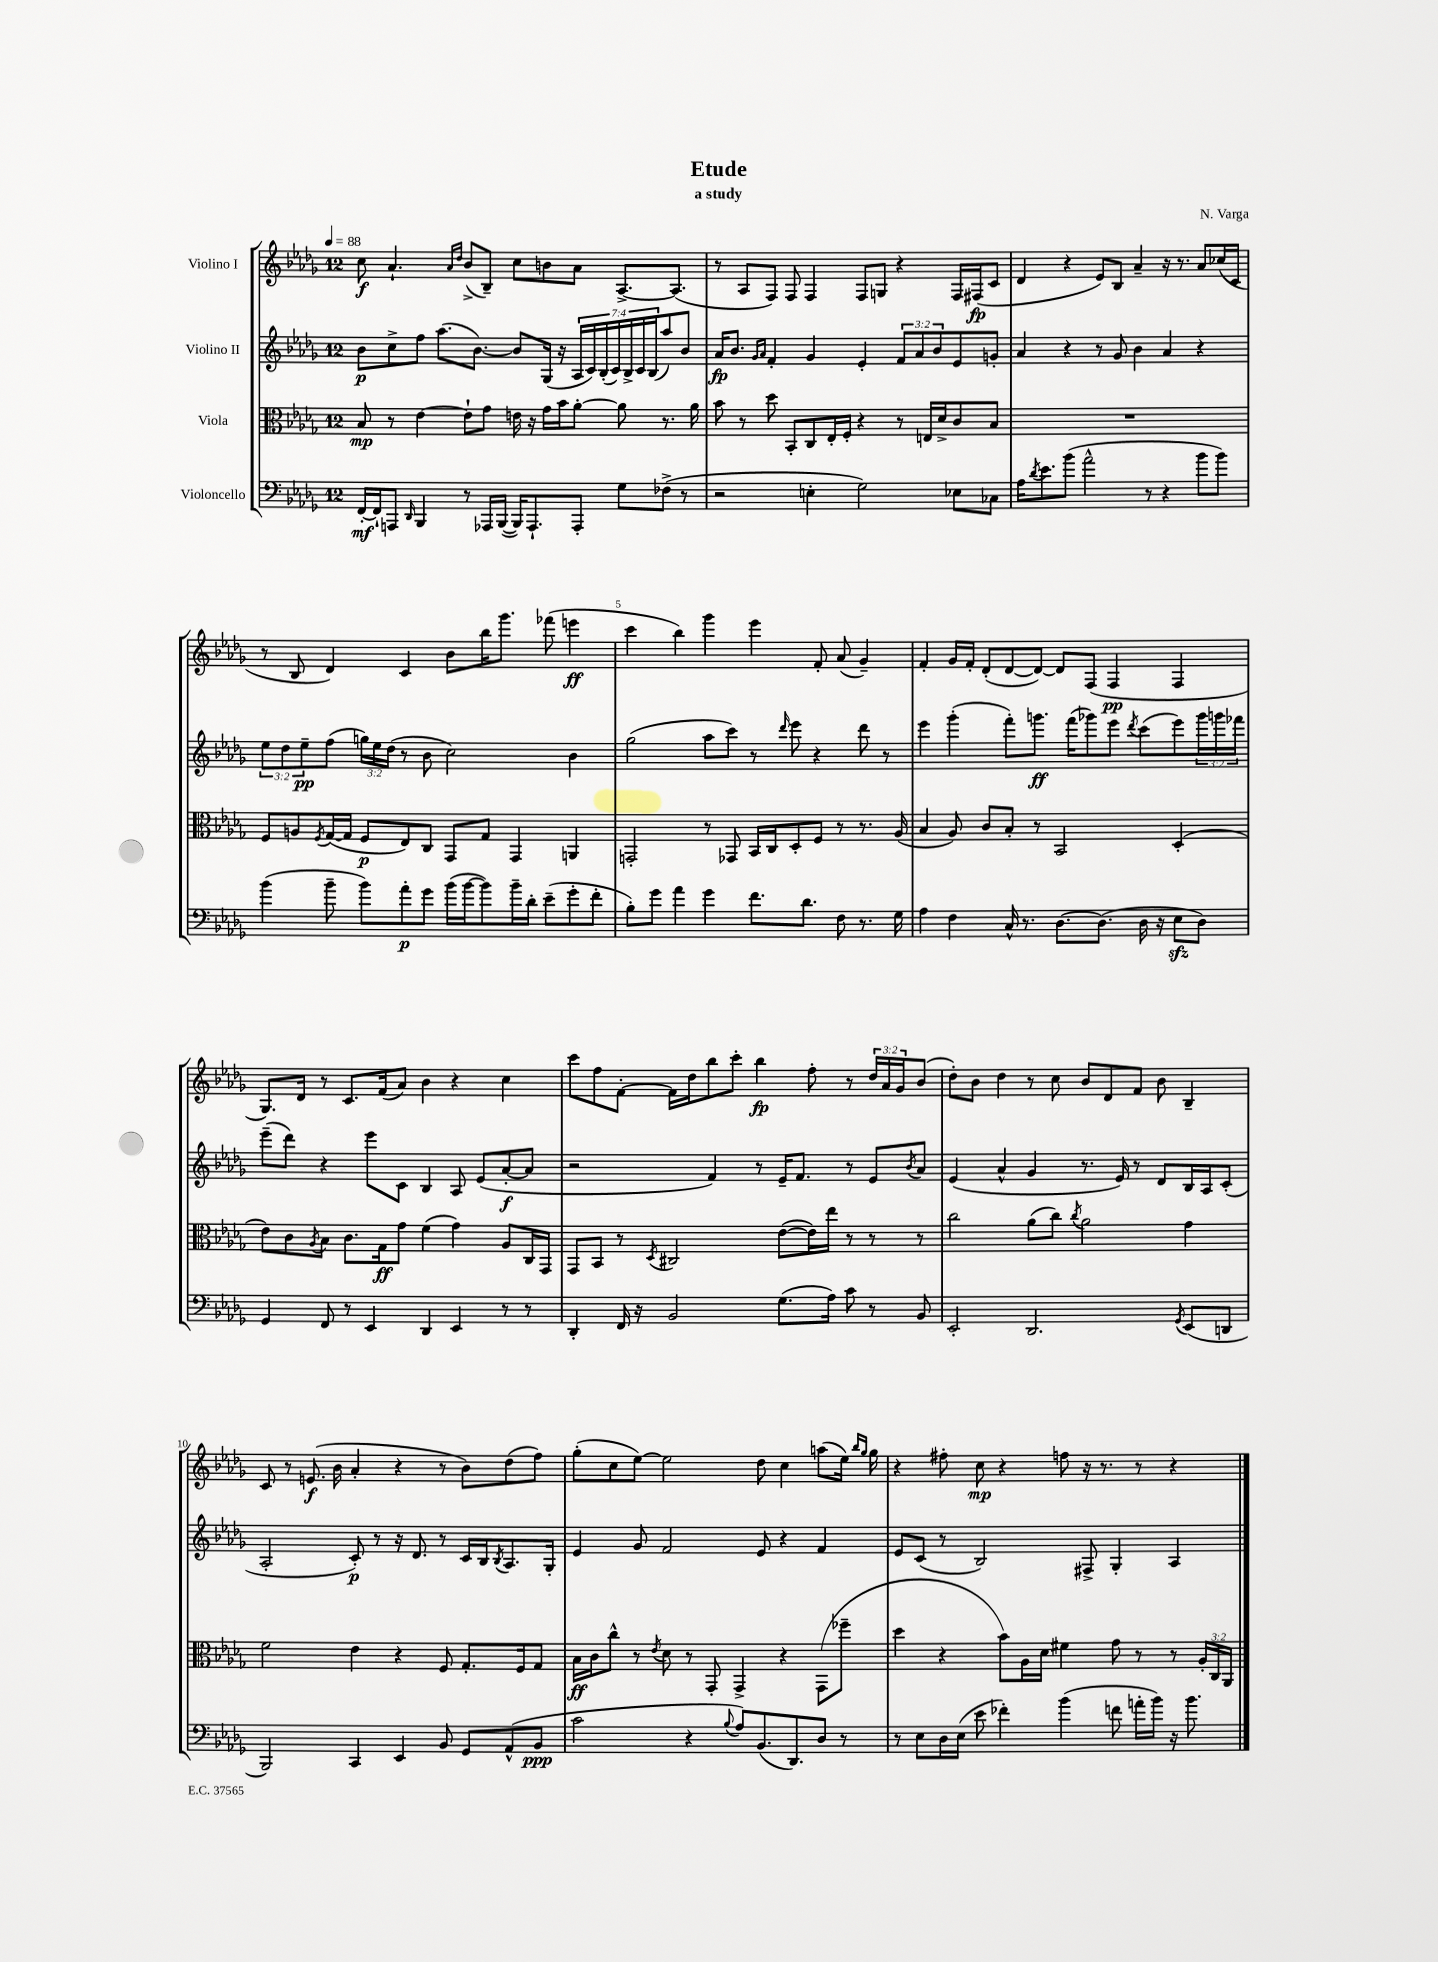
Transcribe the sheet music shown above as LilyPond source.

\header { title = "Etude" composer = "N. Varga" subtitle = "a study" }
<<
\new StaffGroup <<
\new Staff = "s0" \with { instrumentName = "Violino I" } {
    \clef treble \key des \major \once \override Staff.TimeSignature.style = #'single-digit \time 12/8 \override Staff.TupletNumber.text = #tuplet-number::calc-fraction-text \tempo 4 = 88
    c''8\f aes'4.-! \grace { aes'16 des''16 } bes'8->( bes8--) c''8 b'8 aes'8 aes8.~-> aes8.( |
    r8 aes8 f8) f8 f4 f8 g8 r4 f16 fis16\fp( c'8 |
    des'4 r4 ees'8) bes8 aes'4-- r16 r8. aes'8 ces''16( c'16 |
    r8 bes8 des'4) c'4 bes'8 bes''16 ges'''8. fes'''8( e'''4\ff |
    c'''4 bes''4) ges'''4 ees'''4 f'8-. aes'8( ges'4--) |
    f'4-. ges'16 f'16-. des'8-.( des'8~ des'8~) des'8 f8( f4\pp f4 |
    ges8.) des'16 r8 c'8. f'16( aes'8) bes'4 r4 c''4 |
    c'''8 f''8 f'8~-. f'16 des''16 bes''8 c'''8-. bes''4\fp f''8-. r8 \tuplet 3/2 { des''16 aes'16 ges'16 } bes'8( |
    des''8-.) bes'8 des''4 r8 c''8 bes'8 des'8 f'8 bes'8 bes4-- |
    c'8 r8 e'8.\f( bes'16 aes'4-. r4 r8 bes'8) des''8( f''8) |
    ges''8-.( c''8 ees''8~) ees''2 des''8 c''4 a''8( ees''16) \grace { bes''16 ges''16 } ges''16 |
    r4 fis''8-. c''8\mp r4 f''8 r16 r8. r8 r4 \bar "|." |
}
\new Staff = "s1" \with { instrumentName = "Violino II" } {
    \clef treble \key des \major \once \override Staff.TimeSignature.style = #'single-digit \time 12/8 \override Staff.TupletNumber.text = #tuplet-number::calc-fraction-text
    bes'8\p c''8-> f''8 aes''8.( bes'8.~) bes'8 ges16( r16 \tuplet 7/4 { aes16 c'16) bes16-.( c'16) bes16-> c'16 bes16( } aes''8) bes'8 |
    aes'16\fp bes'8. \grace { ges'16 aes'16 } f'4-. ges'4 ees'4-. \tuplet 3/2 { f'8 aes'8 bes'8 } ees'8 g'8-. |
    aes'4 r4 r8 ges'8 bes'4 aes'4 r4 |
    \tuplet 3/2 { ees''8 des''8 ees''8--\pp } f''8( \tuplet 3/2 { g''16) ees''16 des''16( } r8 bes'8 c''2) bes'4 |
    ges''2( aes''8 c'''8) r8 \grace { des'''16 } ees'''8 r4 des'''8 r8 |
    ees'''4 ges'''4-.( f'''8-.) g'''8.\ff f'''16( ges'''8) ees'''8 \acciaccatura { des'''8 } c'''8( ees'''8) \tuplet 3/2 { ges'''16 g'''16 fes'''16 } |
    ees'''8--( des'''8) r4 ees'''8 c'8 bes4 aes8 ees'8( aes'8~-.\f aes'8 |
    r2 f'4) r8 ees'16-- f'8. r8 ees'8 \acciaccatura { bes'8 } aes'8 |
    ees'4( aes'4-^ ges'4 r8. ees'16) r8 des'8 bes16 aes16 c'8-.( |
    aes2-. c'8-.\p) r8 r16 des'8. r8 c'16 bes16 \acciaccatura { bes8 } aes8. ges16-. |
    ees'4 ges'8 f'2 ees'8 r4 f'4 |
    ees'8 c'8( r8 bes2) fis8-> ges4-. aes4 \bar "|." |
}
\new Staff = "s2" \with { instrumentName = "Viola" } {
    \clef alto \key des \major \once \override Staff.TimeSignature.style = #'single-digit \time 12/8 \override Staff.TupletNumber.text = #tuplet-number::calc-fraction-text
    bes8\mp r8 ees'4~ ees'8-! ges'8 e'16 r16 ges'16 bes'16 aes'8~-. aes'8 r8. aes'16 |
    bes'8 r8 des''8 bes,8-. c8 ees16-. f16-. r4 r8 e16 des'16-> c'8 bes8 |
    R1. |
    f8 a8 \acciaccatura { f8 } ges16~( ges16 f8\p ees8) c8 ges,8 ges8 ges,4 a,4 |
    g,2-. r8 ges,8 bes,16 c16 des8-. f8 r8 r8. aes16( |
    bes4 aes8) c'8 bes8-. r8 bes,2 des4-.( |
    ees'8) c'8 \acciaccatura { aes8 } bes8 c'8. ges16\ff ges'8 f'4( ges'4) aes8 c16 ges,16 |
    ges,8 bes,8 r8 \acciaccatura { des8 } cis2 ees'8~( ees'16) ees''16 r8 r8 r8 |
    c''2 aes'8( c''8) \acciaccatura { c''8 } aes'2 ges'4 |
    f'2 ees'4 r4 f8 ges8.-. f16 ges8 |
    bes16\ff c'16 c''8-^ r8 \acciaccatura { ees'8 } des'8 r8 ges,8-. ges,4-> r4 ges,8( fes''8-- |
    des''4 r4 bes'8) aes16 des'16 fis'4 ges'8 r8 r8 \tuplet 3/2 { aes16-. c16 aes,16 } \bar "|." |
}
\new Staff = "s3" \with { instrumentName = "Violoncello" } {
    \clef bass \key des \major \once \override Staff.TimeSignature.style = #'single-digit \time 12/8
    f,16~-.\mf f,16-! a,,8 \grace { des,16 } bes,,4 r8 aes,,16 bes,,16~( bes,,16) aes,,8.-! aes,,8-. ges8 fes8->( r8 |
    r2 e4-. ges2) ees8 ces8 |
    aes16 \acciaccatura { des'8 } ees'8. bes'8( aes'2-^ r8 r4 bes'8 bes'8) |
    bes'4( bes'8-- bes'8) aes'8-.\p ges'8 bes'16( bes'16~ bes'8) bes'16-- des'16-. ees'8--( ges'8-. f'8-. |
    bes8-.) ges'8 aes'4 ges'4 f'8. des'8. f8 r8. ges16 |
    aes4 f4 c16-^ r8. des8.~ des8.( des16 r16 ees8\sfz des8) |
    ges,4 f,8 r8 ees,4 des,4 ees,4 r8 r8 |
    des,4-. f,16 r16 bes,2 ges8.( aes16) c'8 r8 bes,8 |
    ees,2-. des,2. \acciaccatura { ges,8 } ees,8( d,8 |
    bes,,2) c,4 ees,4 bes,8 ges,8 aes,8-^( bes,8\ppp |
    c'2 r4 \appoggiatura { bes8 } aes8) bes,8.( des,8.) des8 r8 |
    r8 ees8 des16 ees16( ees'8 fes'4-.) bes'4( f'8 a'16-. bes'16) r16 bes'8. \bar "|." |
}
>>
>>
\layout { \context { \Score \override BarNumber.break-visibility = ##(#f #t #t) barNumberVisibility = #(every-nth-bar-number-visible 5) } }
